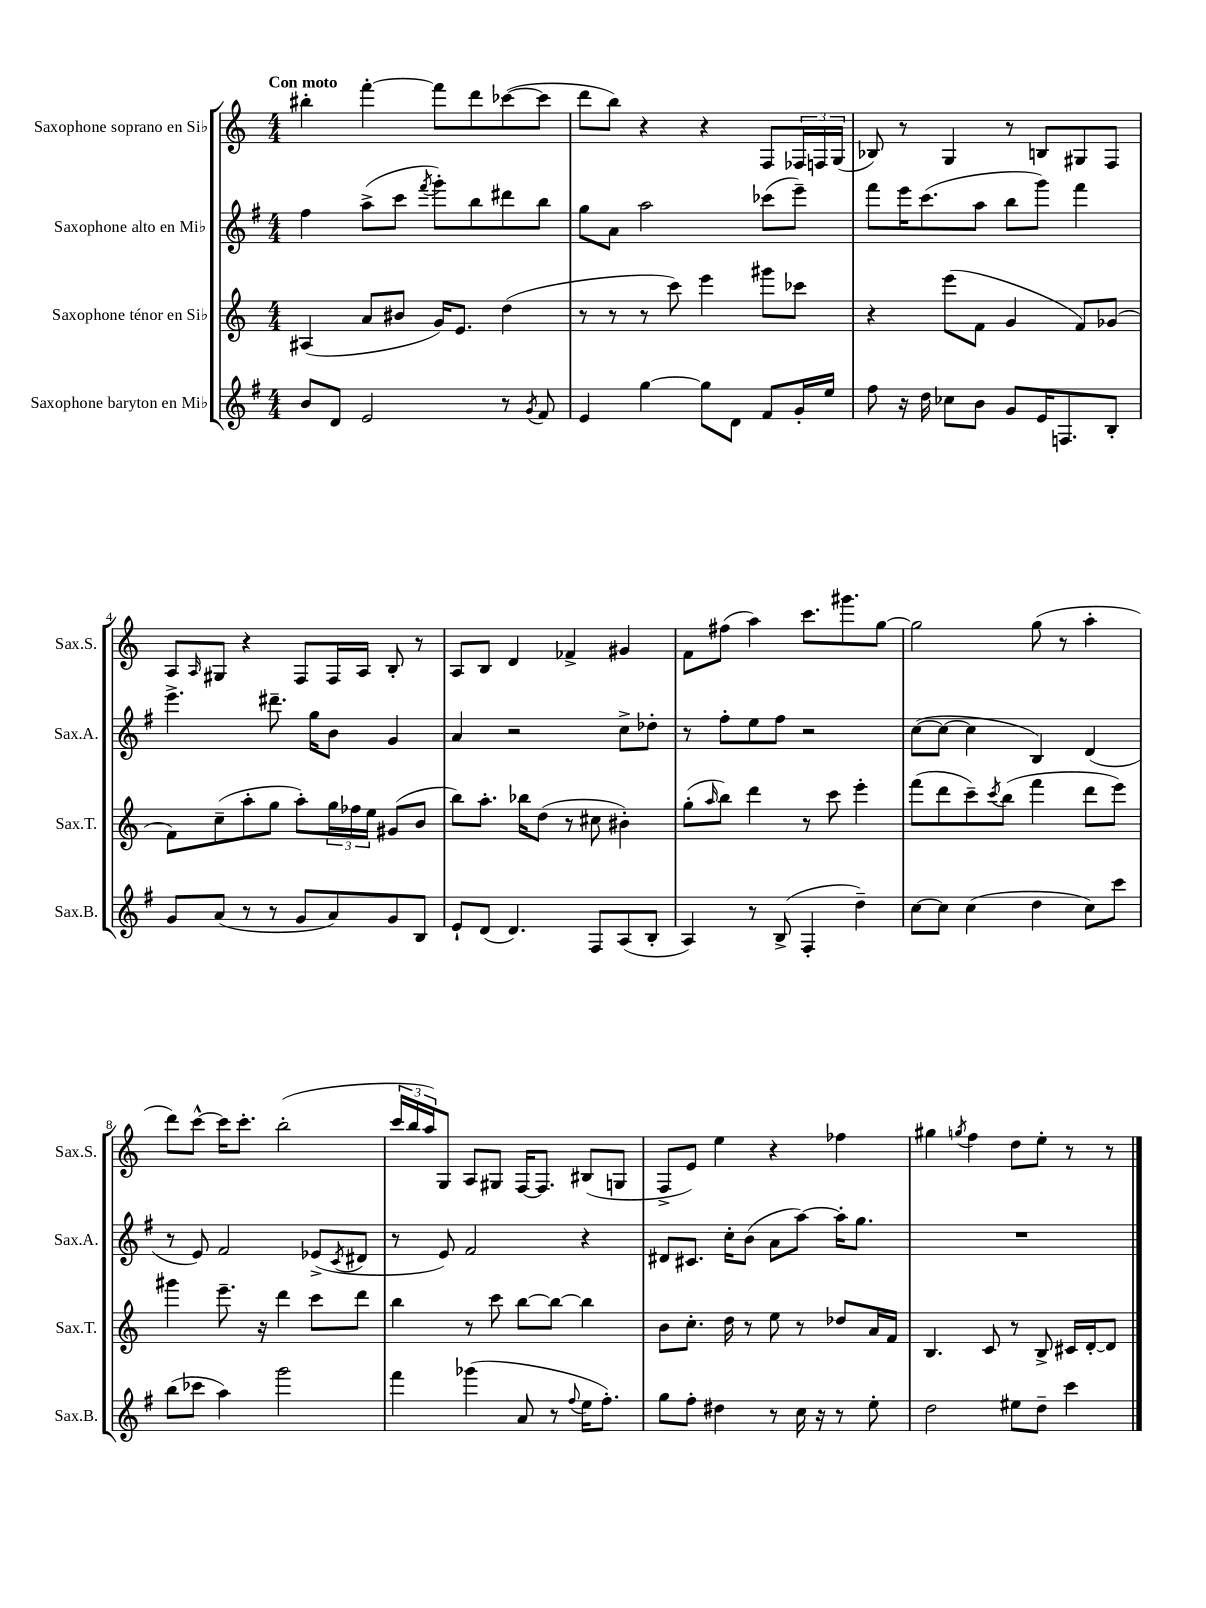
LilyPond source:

<<
\new StaffGroup <<
\new Staff = "s0" \with { instrumentName = "Saxophone soprano en Sib" shortInstrumentName = "Sax.S." } {
    \clef treble \key c \major \numericTimeSignature \time 4/4 \tempo "Con moto"
    bis''4-. f'''4~-. f'''8 d'''8 ces'''8~( ces'''8 |
    d'''8 b''8) r4 r4 f8 \tuplet 3/2 { fes16 f16 g16( } |
    bes8) r8 g4 r8 b8 gis8 f8 |
    a8 \grace { a16 } gis8 r4 f8 f16 a16 b8-. r8 |
    a8 b8 d'4 fes'4-> gis'4 |
    f'8 fis''8( a''4) c'''8. gis'''8. g''8~ |
    g''2 g''8( r8 a''4-. |
    d'''8) c'''8~-^ c'''16 c'''8.-. b''2-.( |
    \tuplet 3/2 { c'''16 b''16 a''16) } g8 a8 gis8 f16~ f8. bis8( g8 |
    f8-> e'8) e''4 r4 fes''4 |
    gis''4 \acciaccatura { g''8 } f''4 d''8 e''8-. r8 r8 \bar "|." |
}
\new Staff = "s1" \with { instrumentName = "Saxophone alto en Mib" shortInstrumentName = "Sax.A." } {
    \clef treble \key g \major \numericTimeSignature \time 4/4
    fis''4 a''8->( c'''8 \acciaccatura { fis'''8 } g'''8-.) b''8 dis'''8 b''8 |
    g''8 a'8 a''2 ces'''8( e'''8--) |
    fis'''8 e'''16 c'''8.( a''8 b''8 g'''8) fis'''4 |
    e'''4.-> dis'''8.-- g''16 b'8 g'4 |
    a'4 r2 c''8-> des''8-. |
    r8 fis''8-. e''8 fis''8 r2 |
    c''8~( c''8~ c''4 b4) d'4( |
    r8 e'8) fis'2 ees'8->( \acciaccatura { c'8 } dis'8 |
    r8 e'8) fis'2 r4 |
    dis'8 cis'8. c''16-. b'8( a'8 a''8~) a''16-. g''8. |
    R1 \bar "|." |
}
\new Staff = "s2" \with { instrumentName = "Saxophone ténor en Sib" shortInstrumentName = "Sax.T." } {
    \clef treble \key c \major \numericTimeSignature \time 4/4
    ais4( a'8 bis'8 g'16) e'8. d''4( |
    r8 r8 r8 c'''8) e'''4 gis'''8 ces'''8 |
    r4 e'''8( f'8 g'4 f'8) ges'8( |
    f'8) c''8--( a''8-. g''8 a''8-.) \tuplet 3/2 { g''16 fes''16 e''16 } gis'8( b'8 |
    b''8) a''8.-. bes''16 d''8( r8 cis''8 bis'4-.) |
    g''8-.( \grace { a''16 } b''8) d'''4 r8 c'''8 e'''4-. |
    f'''8( d'''8 c'''8--) \acciaccatura { c'''8 } b''8( f'''4 d'''8 e'''8) |
    gis'''4 e'''8.-- r16 d'''4 c'''8 d'''8 |
    b''4 r8 c'''8 b''8~ b''8~ b''4 |
    b'8 c''8.-. d''16 r8 e''8 r8 des''8 a'16 f'16 |
    b4. c'8 r8 b8-> cis'16 d'16~-. d'8 \bar "|." |
}
\new Staff = "s3" \with { instrumentName = "Saxophone baryton en Mib" shortInstrumentName = "Sax.B." } {
    \clef treble \key g \major \numericTimeSignature \time 4/4
    b'8 d'8 e'2 r8 \acciaccatura { g'8 } fis'8 |
    e'4 g''4~ g''8 d'8 fis'8 g'16-. e''16 |
    fis''8 r16 d''16 ces''8 b'8 g'8 e'16 f8. b8-. |
    g'8 a'8( r8 r8 g'8 a'8) g'8 b8 |
    e'8-! d'8( d'4.) fis8 a8( b8-. |
    a4) r8 b8->( fis4-. d''4--) |
    c''8~ c''8 c''4( d''4 c''8) c'''8 |
    b''8( ces'''8 a''4) g'''2 |
    fis'''4 ges'''4( a'8 r8 \appoggiatura { fis''8 } e''16 fis''8.-.) |
    g''8 fis''8-. dis''4 r8 c''16 r16 r8 e''8-. |
    d''2 eis''8 d''8-- c'''4 \bar "|." |
}
>>
>>
